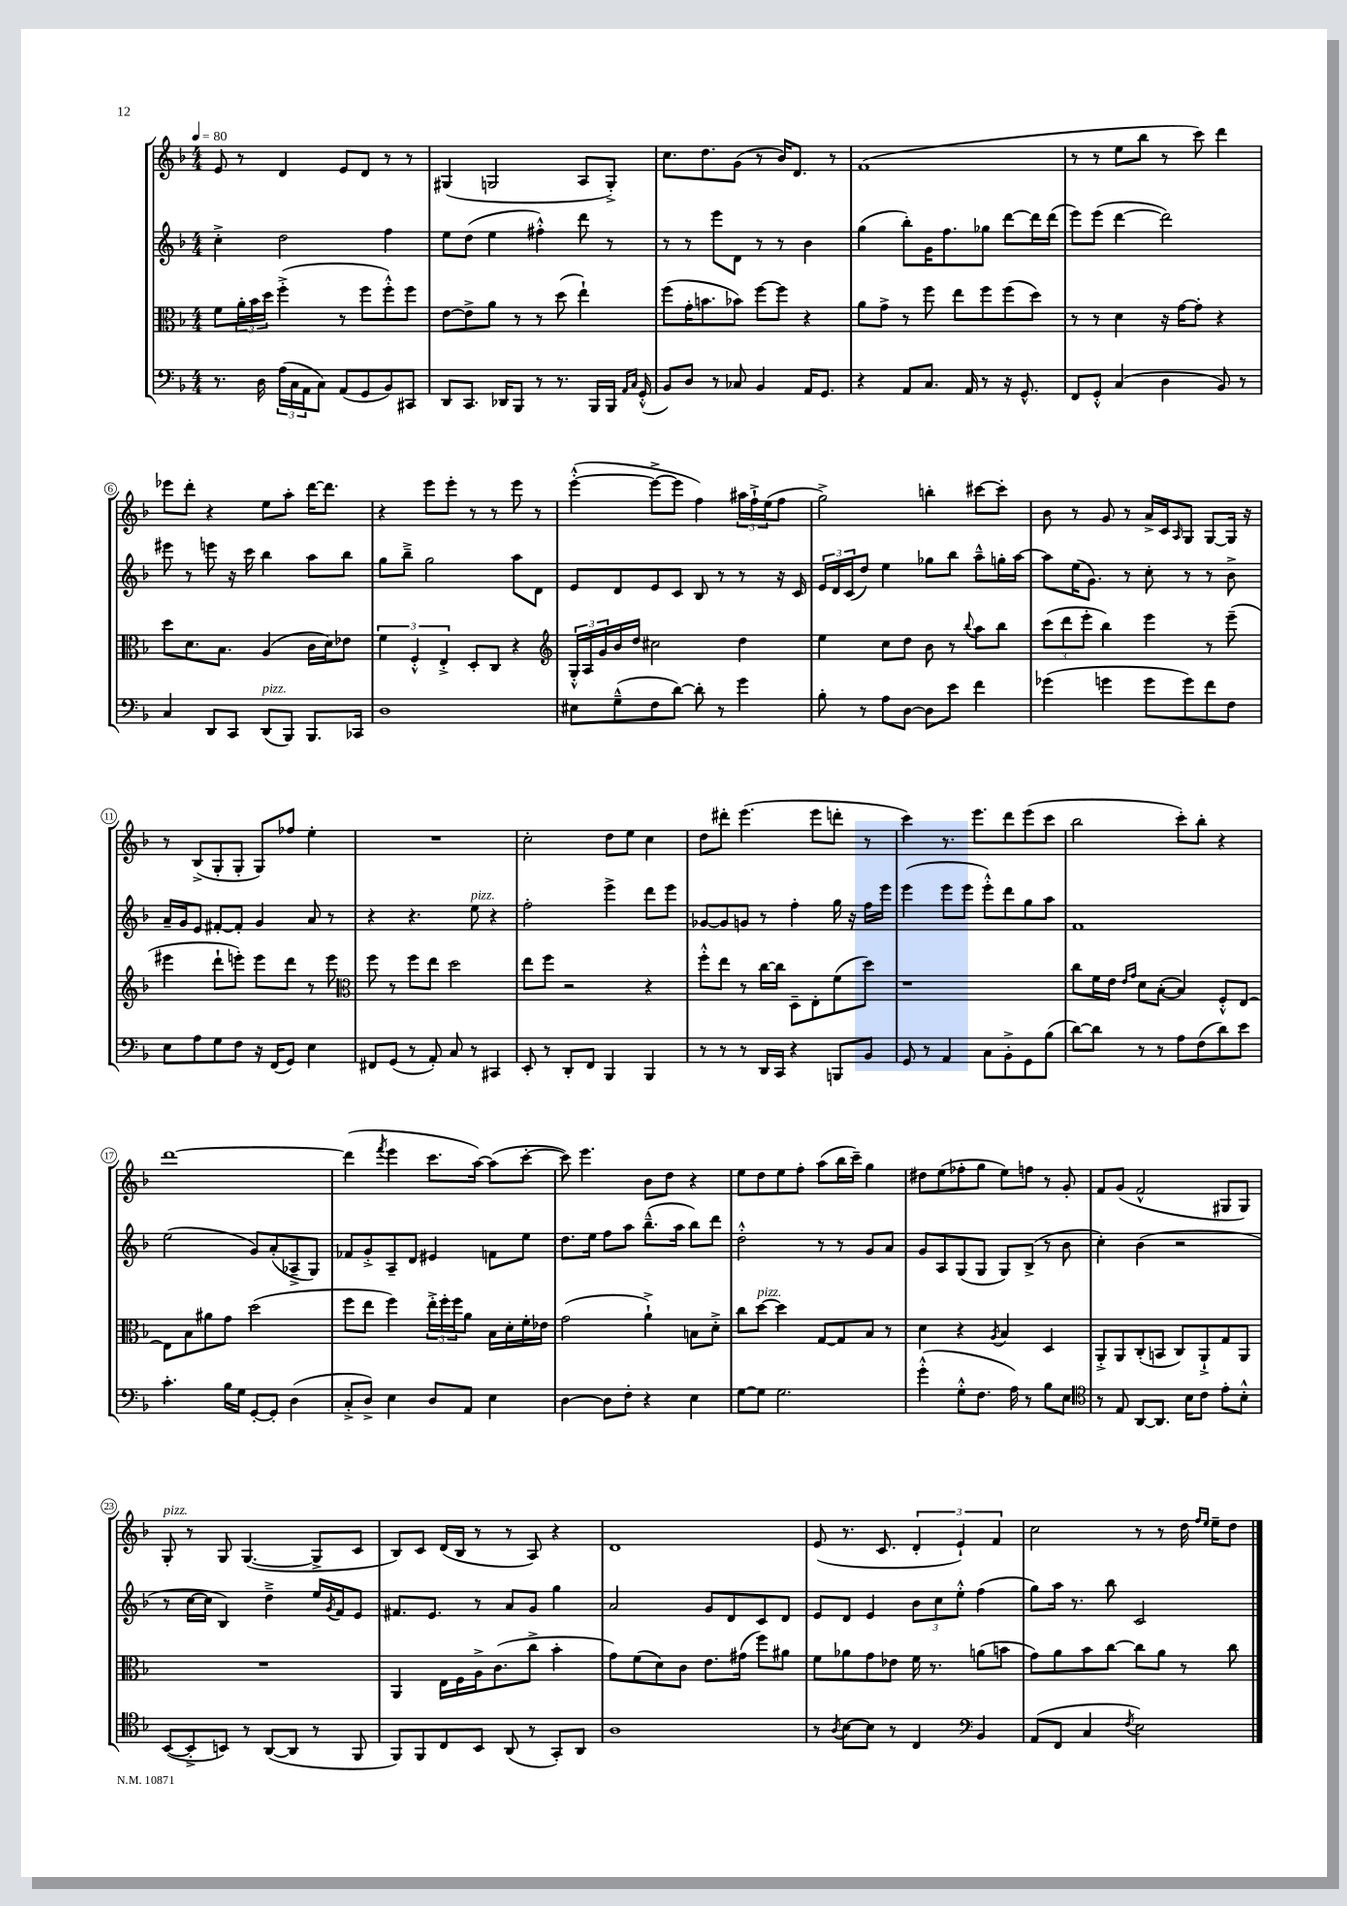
<<
\new StaffGroup <<
\new Staff = "s0" {
    \clef treble \key f \major \numericTimeSignature \time 4/4 \tempo 4 = 80
    e'8 r8 d'4 e'8 d'8 r8 r8 |
    gis4( g2 a8 g8-.->) |
    c''8. d''8. g'8( r8 bes'16) d'8. r8 |
    f'1( |
    r8 r8 e''8 bes''8 r8 c'''8) d'''4 |
    ees'''8 d'''8-. r4 e''8 a''8-. d'''16~ d'''8. |
    r4 e'''8 e'''8-. r8 r8 e'''8 r8 |
    e'''4~-.-^( e'''8~-> e'''8 f''4) \tuplet 3/2 { ais''16 f''16-!-> e''16( } f''8 |
    g''2->) b''4-. cis'''8~ cis'''8-. |
    bes'8 r8 g'8 r8 a'16-> c'16 \grace { a16 } g8 g8~ g16 r16 |
    r8 bes8->( g8-. g8-. g8) fes''8 e''4-. |
    R1 |
    c''2-. d''8 e''8 c''4 |
    d''8 dis'''8-. e'''4.( e'''8 d'''8-. r8 |
    c'''4) r8. e'''8. d'''8 e'''8( c'''8 |
    bes''2 c'''8-.) bes''8-. r4 |
    d'''1~ |
    d'''4( \acciaccatura { f'''8 } e'''4 c'''8. a''16~) a''8( c'''8~-. |
    c'''8) e'''4. bes'8 d''8 r4 |
    e''8 d''8 e''8 f''8-. a''8( bes''16 c'''16--) g''4 |
    dis''8 e''8( fes''8-. g''8 e''8) f''8 r8 g'8-. |
    f'8 g'8( f'2-^ gis8 gis8) |
    g8-.^\markup { \italic "pizz." } r8 g8 g4.~( g8-> c'8 |
    bes8) c'8 d'16( bes16 r8 r8 a8) r4 |
    d'1 |
    e'8( r8. c'8. \tuplet 3/2 { d'4-. e'4-!) f'4 } |
    c''2 r8 r8 d''16 \grace { f''16 e''16 } e''16-- d''8 \bar "|." |
}
\new Staff = "s1" {
    \clef treble \key f \major \numericTimeSignature \time 4/4
    c''4-.-> d''2 f''4 |
    e''8 d''8( e''4 fis''4-.-^) d'''8 r8 |
    r8 r8 e'''8 d'8 r8 r8 bes'4 |
    g''4( bes''8-.) g'16 f''8. ges''8 d'''8~ d'''16 d'''16( |
    e'''8) e'''8( d'''4~ d'''2) |
    eis'''8 r8 e'''8 r16 c'''16 bes''4 a''8 bes''8 |
    g''8 bes''8---> g''2 a''8 d'8 |
    e'8 d'8 e'8 c'8 bes8 r8 r8 r16 c'16 |
    \tuplet 3/2 { e'16 d'16 c'16( } d''8) e''4 ges''8 bes''8 a''8---^ g''16-. a''16~ |
    a''8 e''16( g'8.) r8 c''8-. r8 r8 bes'8-> |
    a'16-- g'16 e'8 fis'8~-. fis'8-. g'4 a'8 r8 |
    r4 r4. e''8^\markup { \italic "pizz." } r4 |
    f''2-. e'''4-> d'''8 e'''8 |
    ges'8~ ges'8 g'8 r8 f''4-. g''16 r16 f''16 e'''16 |
    e'''4( e'''8 e'''8 e'''8-.-^) d'''8 g''8 a''8 |
    f'1 |
    e''2( g'8) a'8-.( aes8---> g8) |
    fes'8 g'8-.-> a8-- d'8 eis'4 f'8 e''8 |
    d''8. e''16 f''8 a''8 bes''8.---^( a''16 bes''8) d'''8 |
    d''2-.-^ r8 r8 g'8 a'8 |
    g'8 a8 g8( g8 g8) bes8->( r8 bes'8 |
    c''4-.) bes'4( r2 |
    r8 c''16~ c''16 bes4) d''4---> e''16 \acciaccatura { g'8 } f'16 e'8 |
    fis'8. e'8. r8 a'8 g'8 g''4 |
    a'2 g'8 d'8 c'8 d'8 |
    e'8 d'8 e'4 \tuplet 3/2 { bes'8 c''8 e''8-.-^ } f''4( |
    g''8) a''16 r8. bes''8 c'2 \bar "|." |
}
\new Staff = "s2" {
    \clef alto \key f \major \numericTimeSignature \time 4/4
    f'8 \tuplet 3/2 { a'16-. bes'16 d''16 } f''4-.->( r8 f''8 f''8-.-^) f''8 |
    e'8~ e'8-> a'8 r8 r8 d''8( e''4-!) |
    f''8( g'16-. b'8. bes'8) f''8~ f''8 r4 |
    a'8 g'8-> r8 f''8 e''8 f''8 f''8( d''8) |
    r8 r8 d'4 r16 g'16~ g'8-. r4 |
    d''8 d'8. bes8. a4( c'16 d'16) ees'8 |
    \tuplet 3/2 { f'4 f4-.-^ e4-.-> } d8-. c8 r4 |
    \clef treble \tuplet 3/2 { g16-.-^ a16 g'16 } bes'16 d''16 cis''2 d''4 |
    e''4 c''8 d''8 bes'8 r8 \appoggiatura { bes''8 } a''8 bes''8 |
    \tuplet 3/2 { c'''8( d'''8 e'''8-. } bes''4) e'''4 r8 e'''8--( |
    eis'''4 d'''8-! e'''8-.) e'''8 d'''8 r8 e'''8 |
    \clef alto f''8 r8 f''8 e''8 d''2 |
    e''8 f''8 r2 r4 |
    f''8-.-^ e''8 r8 c''16~ c''16 d8-- e8-. f'8( d''8) |
    r1 |
    c''8 f'16 e'16 \grace { e'16 g'16 } d'8 bes8~-.( bes4) f8-.-^ e8~ |
    e8 bes8 ais'8 g'8 d''2( |
    f''8 e''8 f''4) \tuplet 3/2 { e''16-.-> f''16-. f''16 } a'8 bes16 d'16-. f'16-. ees'16 |
    g'2( a'4-!->) b8 d'8-.-> |
    c''8 d''8~^\markup { \italic "pizz." } d''4 g8~ g8 bes8 r8 |
    d'4 r4 \acciaccatura { a8 } bes4 d4 |
    a,8-.-> a,8 c8-.( b,8 c8) a,8-!-> g8 a,8 |
    R1 |
    a,4 e16 f16 a16-> c'8.( c''8-> bes'4-. |
    g'8) f'8( d'8) c'8 e'8. gis'16( f''8) ais'8 |
    f'8 aes'8 g'8 ees'8 f'16 r8. a'8( b'8 |
    g'8) a'8 bes'8 c''8~ c''8 a'8 r8 c''8 \bar "|." |
}
\new Staff = "s3" {
    \clef bass \key f \major \numericTimeSignature \time 4/4
    r8. d16 \tuplet 3/2 { a16( c16 a,16 } c8) a,8( g,8 bes,8) cis,8 |
    d,8 c,8. des,16 bes,,8 r8 r8. bes,,16 bes,,16 \grace { a,16 c16 } g,16-.-^( |
    bes,8) d8 r8 ces8 bes,4 a,16 g,8. |
    r4 a,8 c8. a,16 r8 r16 g,8.-^ |
    f,8 g,8-.-^ c4( d4 bes,8) r8 |
    c4 d,8 c,8 d,8^\markup { \italic "pizz." }( bes,,8) bes,,8. ces,16 |
    d1 |
    eis8 g8---^( f8 d'8~) d'8-. r8 g'4 |
    bes8-. r8 a8 d8~ d8 e'8 f'4 |
    ges'4( g'4 g'8 g'8) f'8 f8 |
    e8 a8 g8 f8 r16 f,16( g,8) e4 |
    fis,8 g,8( r8 a,8-.) c8 r8 cis,4 |
    e,8-. r8 d,8-. f,8 bes,,4 bes,,4 |
    r8 r8 r8 d,16 c,16 r4 b,,8 bes,8 |
    g,8 r8 a,4 c8 bes,8-.-> g,8 bes8( |
    d'8~) d'8 r8 r8 a8 f8( d'8) e'8 |
    c'4.-. bes16 g16 g,8~-. g,8-. d4( |
    c8-.-> d8->) e4 d8 a,8 e4 |
    d4~ d8 f8-. r4 e4 |
    g8~ g8 g2. |
    g'4-.-^( g8-.-^ f8. a16) r8 bes8 e8 |
    \clef tenor r8 e8 a,8~ a,8. bes16 c'8 e'8-. bes8-.-^ |
    bes,8~( bes,8-.-> b,8) r8 a,8~( a,8 r8 f,8 |
    f,8) f,8 c8 bes,8 a,8( r8 g,8-.) a,8 |
    a1 |
    r8 \acciaccatura { a8 } bes8~ bes8 r8 c4 \clef bass bes,4 |
    a,8( f,8 c4 \acciaccatura { f8 } e2) \bar "|." |
}
>>
>>
\layout { \context { \Score \override BarNumber.stencil = #(make-stencil-circler 0.1 0.3 ly:text-interface::print) } }
